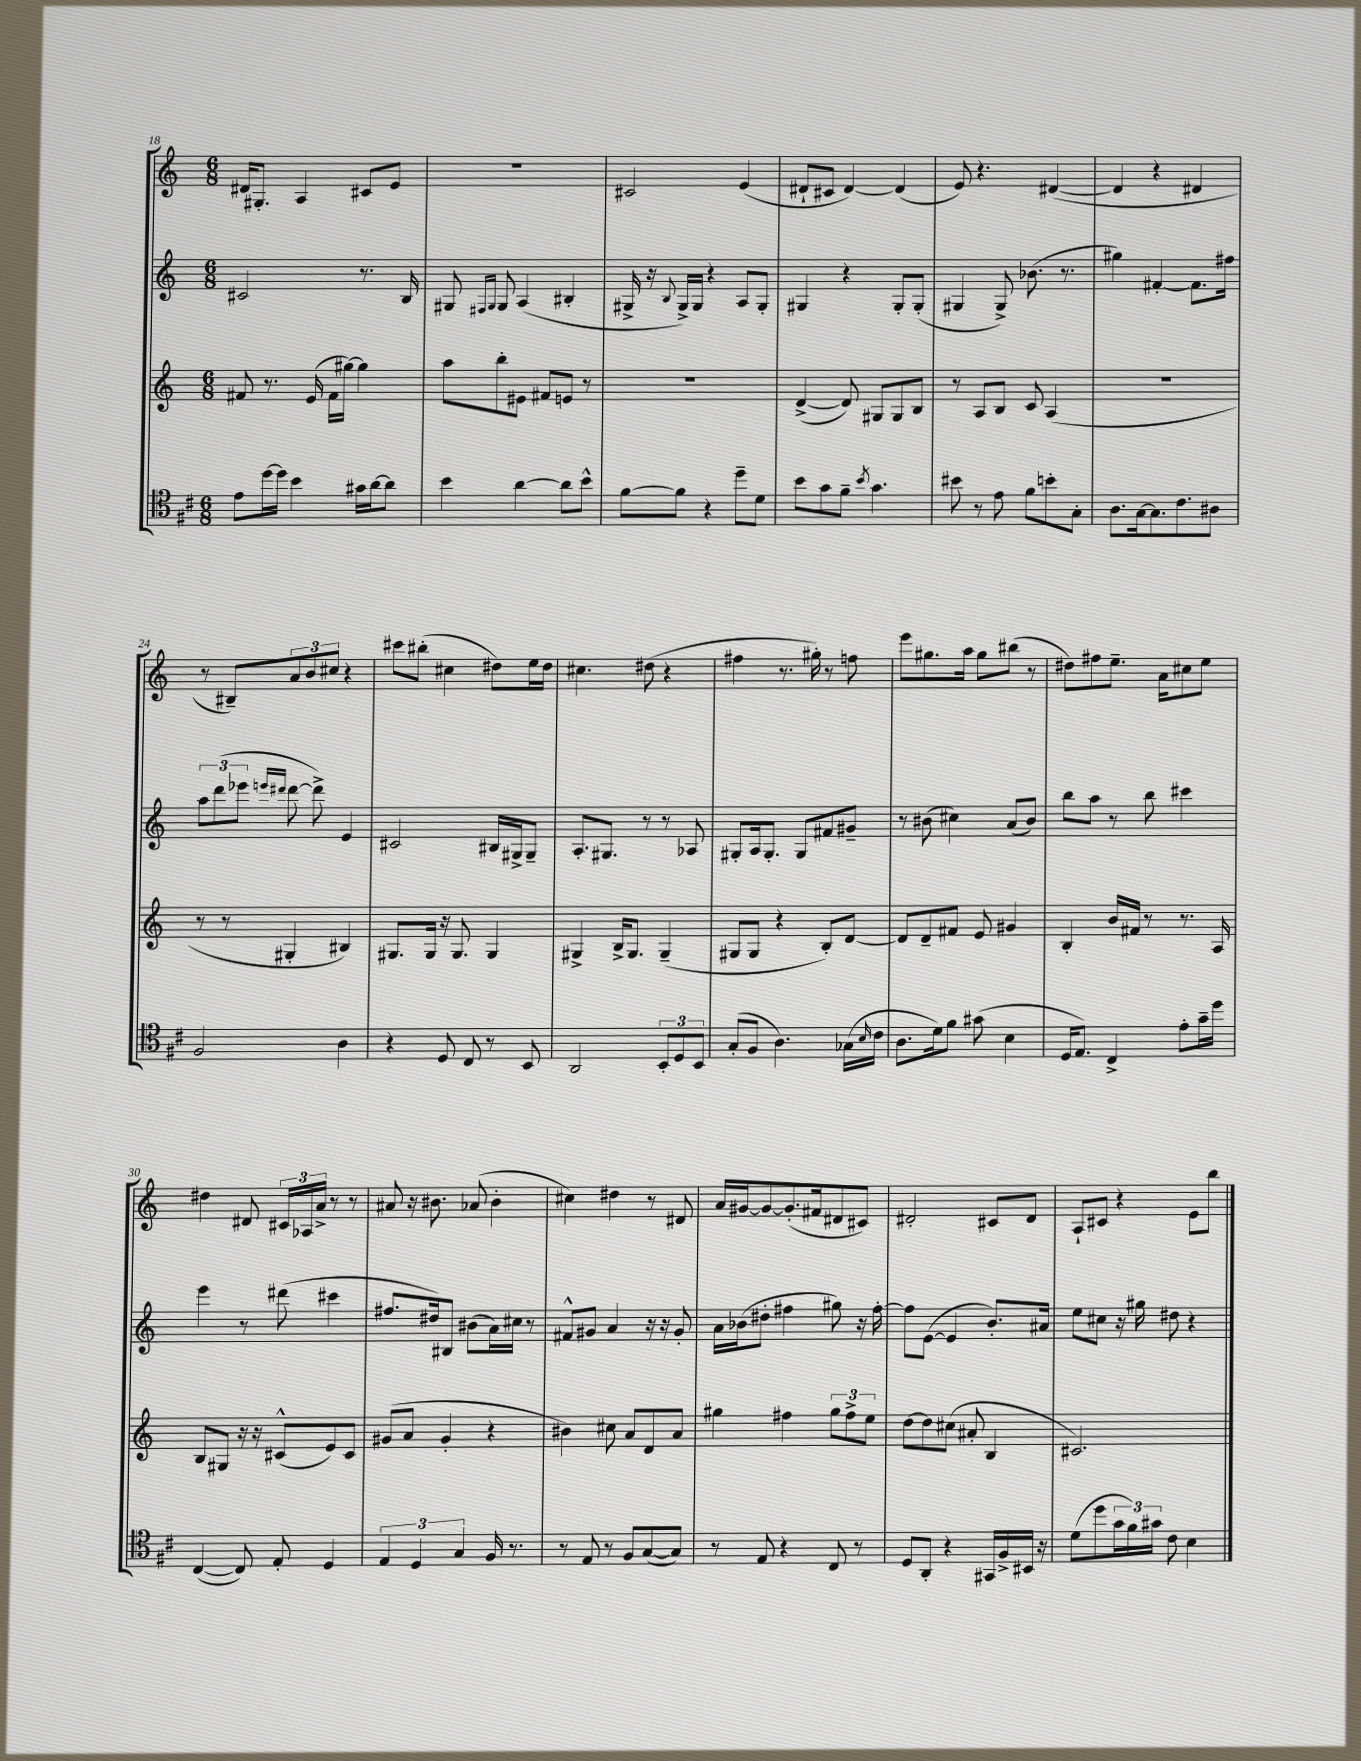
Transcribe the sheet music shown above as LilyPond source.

<<
\new StaffGroup <<
\new Staff = "s0" {
    \clef treble \key c \major \numericTimeSignature \time 6/8
    dis'16 gis8.-. a4 cis'8 e'8 |
    r2. |
    cis'2 e'4( |
    dis'8-! cis'8 dis'4~) dis'4( |
    e'8) r4. dis'4~( |
    dis'4 r4 dis'4 |
    r8 bis8--) \tuplet 3/2 { a'8 b'8 cis''8 } r4 |
    cis'''8 bis''8-.( cis''4 dis''8) e''16 dis''16 |
    cis''4. dis''8( r4 |
    fis''4 r8. gis''16-.) r8 f''8 |
    e'''8 gis''8. a''16 gis''8 bis''8( r8 |
    dis''8) fis''8 e''8.-- a'16 cis''8 e''8 |
    dis''4 dis'8 \tuplet 3/2 { cis'16 aes16 a'16-> } r8 r8 |
    ais'8 r16 bis'8. aes'8( bis'4-. |
    cis''4) dis''4 r8 dis'8 |
    a'16 gis'16~ gis'8~ gis'8.-.( fis'16 dis'8 cis'8) |
    dis'2-. cis'8 dis'8 |
    a8-! cis'8 r4 e'8 b''8 \bar "|." |
}
\new Staff = "s1" {
    \clef treble \key c \major \numericTimeSignature \time 6/8
    cis'2 r8. b16 |
    gis8 \grace { fis16 gis16 } gis8 a4( bis4-. |
    gis16-> r16 \appoggiatura { b8 } gis16->) gis16 r4 a8 gis8-. |
    gis4 r4 gis8-. gis8-.( |
    gis4 gis8->) bes'8.( r8. |
    gis''4) fis'4~-. fis'8. fis''16 |
    \tuplet 3/2 { a''8 d'''8( ees'''8 } \grace { e'''16 dis'''16 } dis'''8~ dis'''8->) e'4 |
    cis'2 bis16 gis16-> gis8-- |
    a8.-. gis8. r8 r8 aes8 |
    gis8-. a16 gis8.-. gis8 fis'8 gis'8-- |
    r8 bis'8( cis''4) a'8( bis'8) |
    b''8 a''8 r8 b''8 cis'''4 |
    e'''4 r8 dis'''8( cis'''4 |
    fis''8. dis''16) bis8 bis'8( a'16) cis''16 r8 |
    fis'8-^ gis'8 a'4 r16 r16 gis'8-. |
    a'16 bes'16( dis''8-. fis''4 gis''8) r16 fis''16~-. |
    fis''8 e'8~( e'4 b'8.-.) ais'16 |
    e''8 cis''8 r16 gis''16 dis''8 r4 \bar "|." |
}
\new Staff = "s2" {
    \clef treble \key c \major \numericTimeSignature \time 6/8
    fis'8 r8. e'16( fis'16 gis''16~) gis''4 |
    a''8 b''8-. eis'8 fis'8 e'8 r8 |
    r2. |
    d'4~->( d'8) gis8 gis8 b8 |
    r8 a8 b8 c'8 a4( |
    R2. |
    r8 r8 gis4-. bis4) |
    gis8. gis16 r16 gis8. gis4 |
    gis4-> b16-> gis8. gis4--( |
    gis8 gis8 r4 b8-.) d'8~ |
    d'8 d'8-- fis'8 e'8 gis'4 |
    b4-. b'16 fis'16 r8 r8. a16 |
    b8 gis8 r16 r16 cis'8-^( e'8) cis'8 |
    gis'8( a'8 gis'4-. r4 |
    bis'4) cis''8 a'8 d'8 a'8 |
    gis''4 fis''4 \tuplet 3/2 { gis''8 fis''8-> e''8 } |
    d''8~ d''8 cis''8( ais'8-. b4 |
    cis'2.) \bar "|." |
}
\new Staff = "s3" {
    \clef tenor \key d \major \numericTimeSignature \time 6/8
    e'8 d''16~ d''16 b'4 gis'16 a'16~ a'8 |
    b'4 a'4~ a'8 b'8-^ |
    fis'8~ fis'8 r4 d''8-- d'8 |
    b'8 g'8 fis'8-- \acciaccatura { b'8 } g'4. |
    bis'8 r8 e'8 fis'8 b'8-. g8-. |
    a8. g16~ g8. cis'8. ais8 |
    fis2 a4 |
    r4 d8 cis8 r8 b,8 |
    a,2 \tuplet 3/2 { b,8-. d8 b,8 } |
    g8-.( fis8 a4.) ges16( \grace { b16 } cis'16 |
    a8. d'16) fis'8 gis'8( b4 |
    d16 e8.) cis4-> e'8-. g'16-- d''16 |
    cis4~( cis8) e8-. d4 |
    \tuplet 3/2 { e4 d4 g4 } fis16 r8. |
    r8 e8 r8 fis8 g8~( g8) |
    r8 e8 r4 cis8 r8 |
    d8 a,8-. r4 gis,16 fis16-> bis,16 r16 |
    d'8( d''8 \tuplet 3/2 { g'16 fis'16) gis'16 } cis'8 b4 \bar "|." |
}
>>
>>
\layout { \context { \Score currentBarNumber = #18 } }
